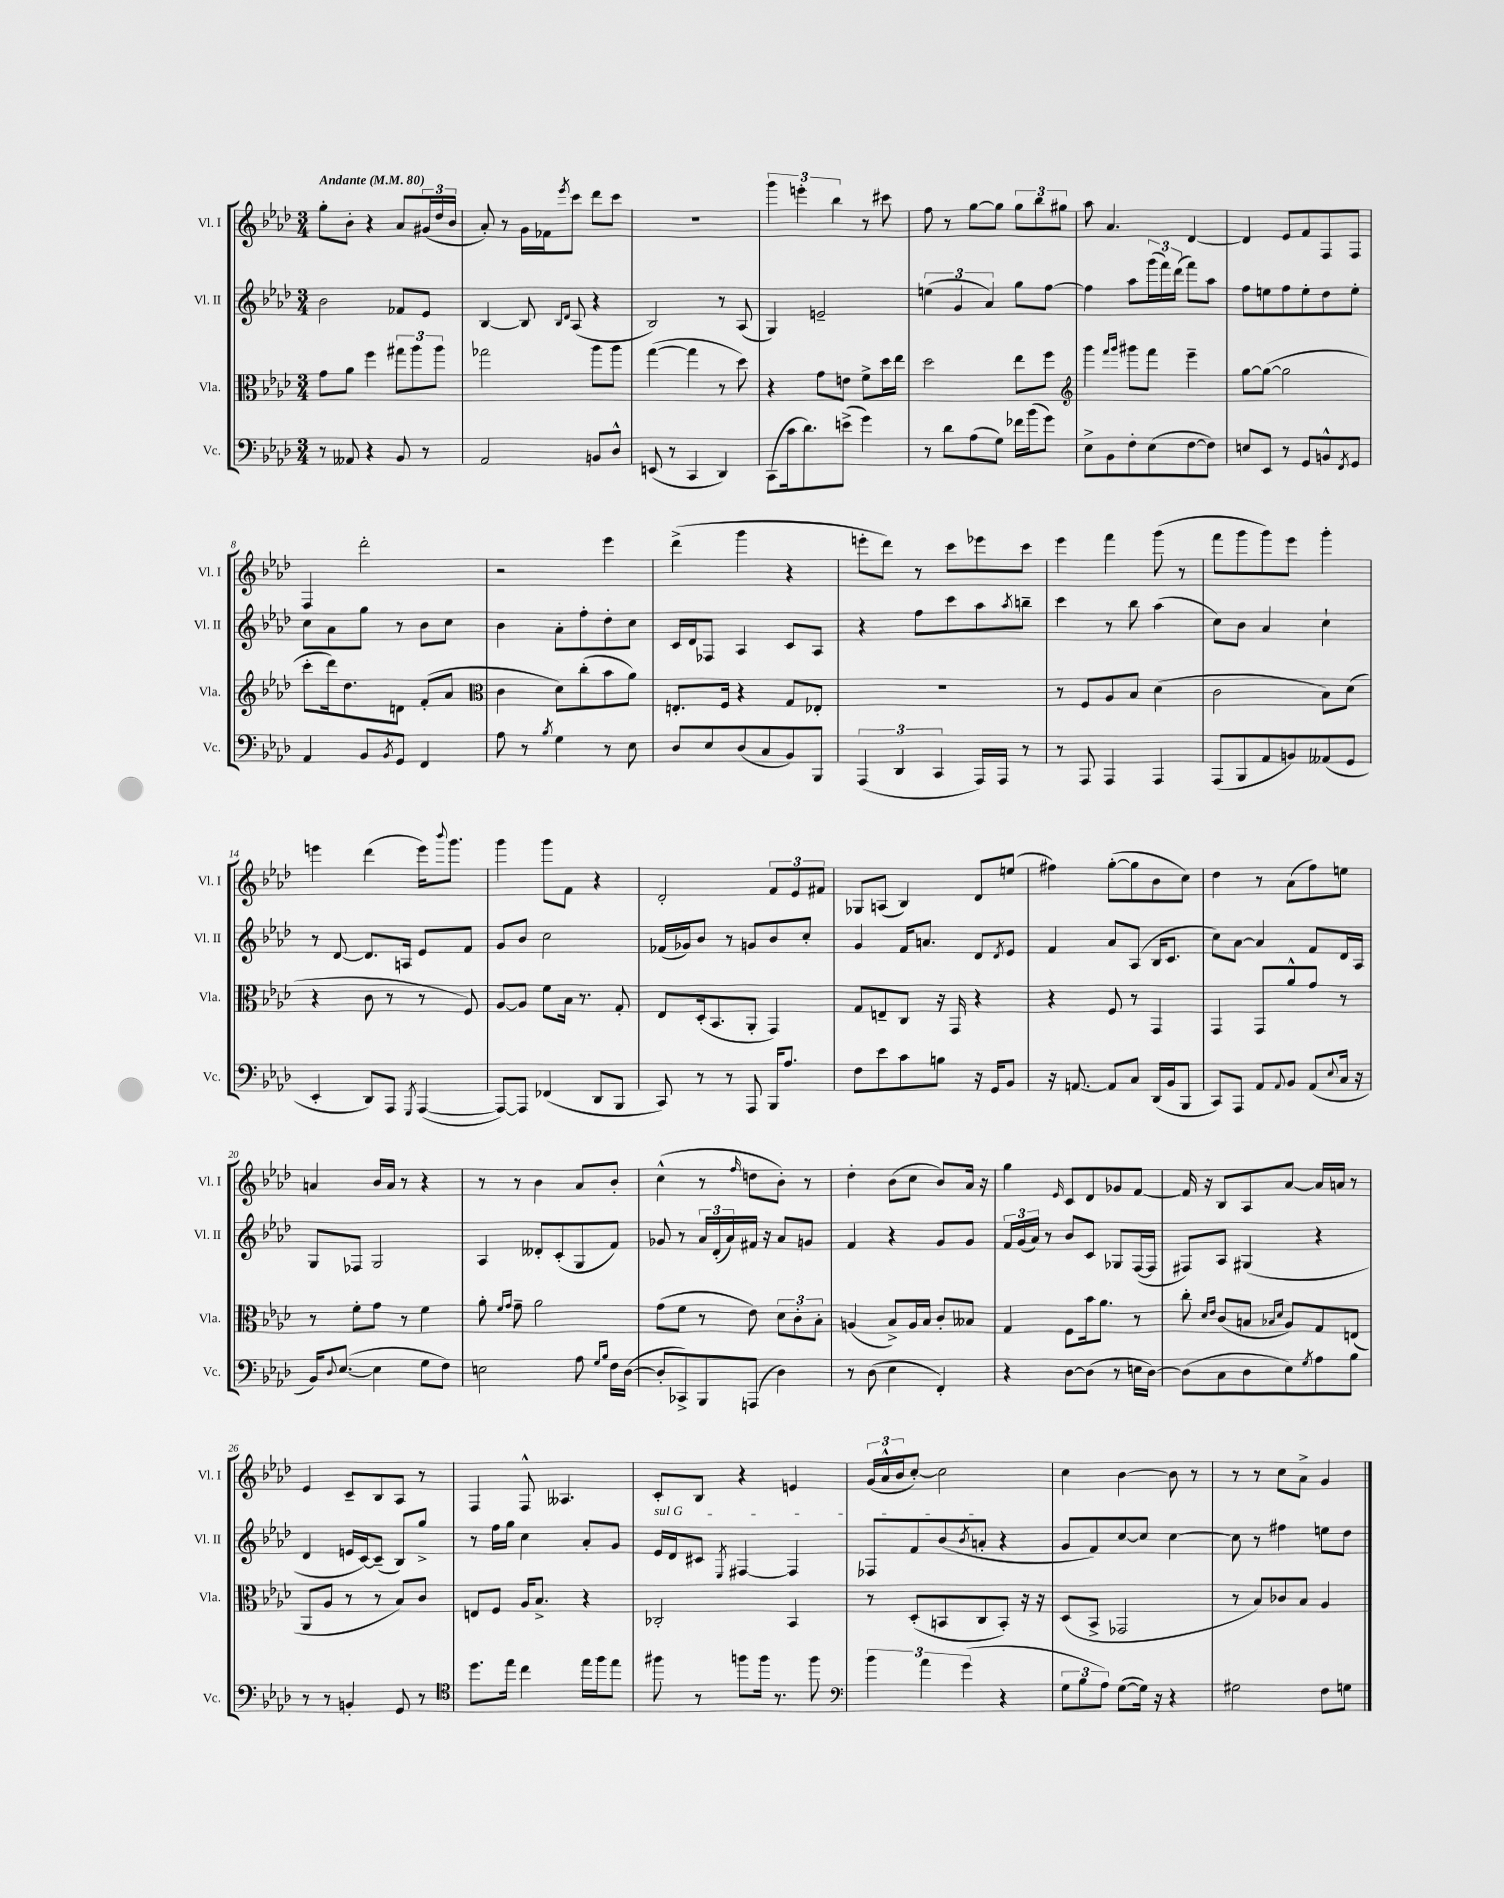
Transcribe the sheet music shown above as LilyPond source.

<<
\new StaffGroup <<
\new Staff = "s0" \with { instrumentName = "Vl. I" shortInstrumentName = "Vl. I" } {
    \clef treble \key aes \major \numericTimeSignature \time 3/4 \tempo "Andante" 4 = 80
    g''8-. bes'8-. r4 aes'8 \tuplet 3/2 { gis'16( des''16 bes'16 } |
    aes'8-.) r8 g'16 fes'16 \acciaccatura { ees'''8 } c'''8 des'''8 c'''8 |
    R2. |
    \tuplet 3/2 { g'''4 e'''4-. bes''4 } r8 cis'''8 |
    f''8 r8 g''8~ g''8 \tuplet 3/2 { g''8 bes''8 gis''8 } |
    aes''8 aes'4. des'4~ |
    des'4 ees'8 f'8 f8 f8 |
    f4 des'''2-. |
    r2 ees'''4 |
    des'''4->( g'''4 r4 |
    e'''8-. des'''8) r8 c'''8 ees'''8 c'''8 |
    ees'''4 f'''4 g'''8( r8 |
    f'''8 g'''8 g'''8) ees'''8 g'''4-. |
    e'''4 des'''4( e'''16) \appoggiatura { bes'''8 } g'''8. |
    g'''4 g'''8 f'8 r4 |
    des'2-. \tuplet 3/2 { f'8 ees'8 fis'8 } |
    ges8 a8( bes4) des'8 e''8( |
    fis''4) g''8~-.( g''8 bes'8 c''8) |
    des''4 r8 aes'8( f''8) e''8 |
    a'4 bes'16 a'16 r8 r4 |
    r8 r8 bes'4 aes'8 bes'8-. |
    c''4-^( r8 \grace { f''16 } d''8 bes'8-.) r8 |
    des''4-. bes'8( c''8 bes'8) aes'16 r16 |
    g''4 \grace { ees'16 } c'8 des'8 ges'8 f'8~ |
    f'16 r16 bes8 aes8 aes'8~ aes'16 a'16 r8 |
    ees'4 c'8-- bes8 aes8 r8 |
    f4 f8-^ aeses4. |
    c'8-. bes8 r4 e'4 |
    \tuplet 3/2 { g'16( aes'16-^ bes'16 } c''8~-.) c''2 |
    c''4 bes'4~ bes'8 r8 |
    r8 r8 c''8 aes'8-> g'4 \bar "|." |
}
\new Staff = "s1" \with { instrumentName = "Vl. II" shortInstrumentName = "Vl. II" } {
    \clef treble \key aes \major \numericTimeSignature \time 3/4
    bes'2 fes'8 ees'8 |
    bes4~ bes8 \grace { bes16 des'16 } aes8( r4 |
    bes2) r8 aes8( |
    g4) e'2-- |
    \tuplet 3/2 { e''4( g'4 aes'4) } g''8 f''8~ |
    f''4 aes''8 \tuplet 3/2 { g'''16( f'''16) des'''16( } f'''8) aes''8 |
    f''8 e''8 f''8 e''8-. des''8 e''8-. |
    c''8 aes'8 g''8 r8 bes'8 c''8 |
    bes'4 aes'8-. f''8-. des''8-. c''8 |
    c'16 des'16 fes8 aes4 c'8 aes8 |
    r4 f''8 c'''8 aes''8 \acciaccatura { aes''8 } b''8-- |
    c'''4 r8 bes''8 aes''4( |
    c''8) bes'8 aes'4 c''4-! |
    r8 des'8~ des'8. a16 ees'8 f'8 |
    g'8 bes'8 c''2 |
    fes'16( ges'16) bes'8 r8 g'8 bes'8 c''8-. |
    g'4 f'16 a'8. des'8 \acciaccatura { des'8 } ees'8 |
    f'4 aes'8 aes8( bes16 c'8. |
    c''8) aes'8~ aes'4 f'8 des'16 aes16 |
    g8 fes8 g2 |
    aes4 deses'8-. c'8-.( g8 f'8) |
    ges'8 r8 \tuplet 3/2 { aes'16 des'16-.( aes'16) } fis'16 r16 aes'8 g'8 |
    f'4 r4 g'8 g'8 |
    \tuplet 3/2 { f'16 g'16( aes'16) } r8 bes'8 c'8 ges8 f16~( f16 |
    fis8) aes8 gis4( r4 |
    des'4 e'16 c'16~) c'8--( bes8) g''8-> |
    r8 f''16 g''16 c''4 aes'8-. g'8 |
    \once \override TextSpanner.bound-details.left.text = \markup { \italic "sul G" } ees'16\startTextSpan des'16 cis'8 \acciaccatura { ees8 } fis4~ fis4 |
    fes8 f'8 bes'8( \acciaccatura { bes'8 } a'8-.\stopTextSpan r4 |
    g'8 f'8) c''8~ c''8 c''4~ |
    c''8 r8 fis''4 e''8 des''8 \bar "|." |
}
\new Staff = "s2" \with { instrumentName = "Vla." shortInstrumentName = "Vla." } {
    \clef alto \key aes \major \numericTimeSignature \time 3/4
    g'8 aes'8 f''4 \tuplet 3/2 { gis''8 aes''8 aes''8 } |
    ges''2 aes''8 aes''8 |
    g''4~( g''4 r8 des''8) |
    r4 g'8 e'8 f'8-> des''16 ees''16 |
    des''2 ees''8 f''8 |
    \clef treble g'''4 \grace { f'''16 g'''16 } gis'''8 f'''8 ees'''4-- |
    g''8~ g''8~( g''2 |
    c'''8-. des'''16) des''8. d'8 f'8-.( aes'8 |
    \clef alto c'4 des'8) c''8-.( bes'8 aes'8) |
    e8.-. f16 r4 g8 ees8-. |
    R2. |
    r8 f8 aes8 bes8 des'4( |
    c'2 bes8) des'8( |
    r4 c'8 r8 r8 f8) |
    aes8~ aes8 f'8 bes16 r8. g8-. |
    ees8 des16-.( bes,8. aes,8-. g,4) |
    g8 e8-- c8 r16 g,16 r4 |
    r4 f8 r8 g,4 |
    g,4 g,8 aes'8-^ g'8 r8 |
    r8 f'8-. g'8 r8 f'4 |
    aes'8-. \grace { f'16 g'16 } g'8-- aes'2 |
    g'8( f'8 r8 ees'8) \tuplet 3/2 { des'8 c'8-. bes8-. } |
    a4( bes8->) a16 bes16 c'8-. beses8 |
    g4 f8 bes'16 aes'8. r8 |
    c''8-. \grace { des'16 ees'16 } c'8( b8 \grace { bes16 des'16 } aes8) g8 e8( |
    aes,8 aes8 r8 r8 bes8) c'8 |
    e8 f8 aes16 bes8.-> r4 |
    ces2-. bes,4 |
    r8 des8-.( b,8 c8 b,8-.) r16 r16 |
    des8( bes,8-> ges,2 |
    r8 bes8) ces'8 bes8 aes4 \bar "|." |
}
\new Staff = "s3" \with { instrumentName = "Vc." shortInstrumentName = "Vc." } {
    \clef bass \key aes \major \numericTimeSignature \time 3/4
    r8 aeses,8 r4 bes,8 r8 |
    aes,2 b,8 des8-^ |
    e,8( r8 c,4 des,4) |
    c,8( c'16 des'8.) e'8->( g'4) |
    r8 des'8 aes8( g8) fes'16 bes'16( g'8) |
    ees8-> bes,8 f8-. ees8( f8~ f8) |
    e8 ees,8 r8 g,8 b,8-^ \acciaccatura { f,8 } g,8 |
    aes,4 bes,8 \acciaccatura { bes,8 } g,8 f,4 |
    aes8 r8 \acciaccatura { bes8 } g4 r8 ees8 |
    des8 ees8 des8( c8 bes,8) bes,,8 |
    \tuplet 3/2 { aes,,4( des,4 c,4 } aes,,16) aes,,16 r8 |
    r8 aes,,8 aes,,4 aes,,4 |
    aes,,8( bes,,8 aes,8 b,8) aeses,8( g,8 |
    ees,4-. des,8) aes,,8 \acciaccatura { g,,8 } aes,,4~( |
    aes,,8~) aes,,8 fes,4( des,8 bes,,8 |
    c,8) r8 r8 aes,,8 bes,,16 aes8. |
    f8 ees'8 c'8 b8 r16 g,16 bes,8 |
    r16 a,8.~ a,8 c8 des,16( bes,16 bes,,8 |
    c,8) aes,,8 aes,8 \appoggiatura { aes,8 } bes,8 aes,8( \appoggiatura { ees8 } c16 r16 |
    bes,16) \appoggiatura { des8 } ees8.~( ees4 g8 f8) |
    e2 aes8 \grace { g16 bes16 } f16 des16~( |
    des8-. ces,8->) bes,,8 a,,8( des4) |
    r8 des8( ees4 f,4-.) |
    r4 des8~ des8( r8 e16 des16~) |
    des8( c8 des8 ees8) \acciaccatura { g8 } aes8 bes8 |
    r8 r8 b,4-. g,8 r8 |
    \clef tenor des''8. ees''16 c''4 ees''16 f''16 ees''8 |
    fis''8 r8 f''8 f''16 r8. f''8 |
    \clef bass \tuplet 3/2 { bes'4 aes'4 g'4( } r4 |
    \tuplet 3/2 { g8 bes8 aes8) } g8~( g16) r16 r4 |
    gis2 f8 g8 \bar "|." |
}
>>
>>
